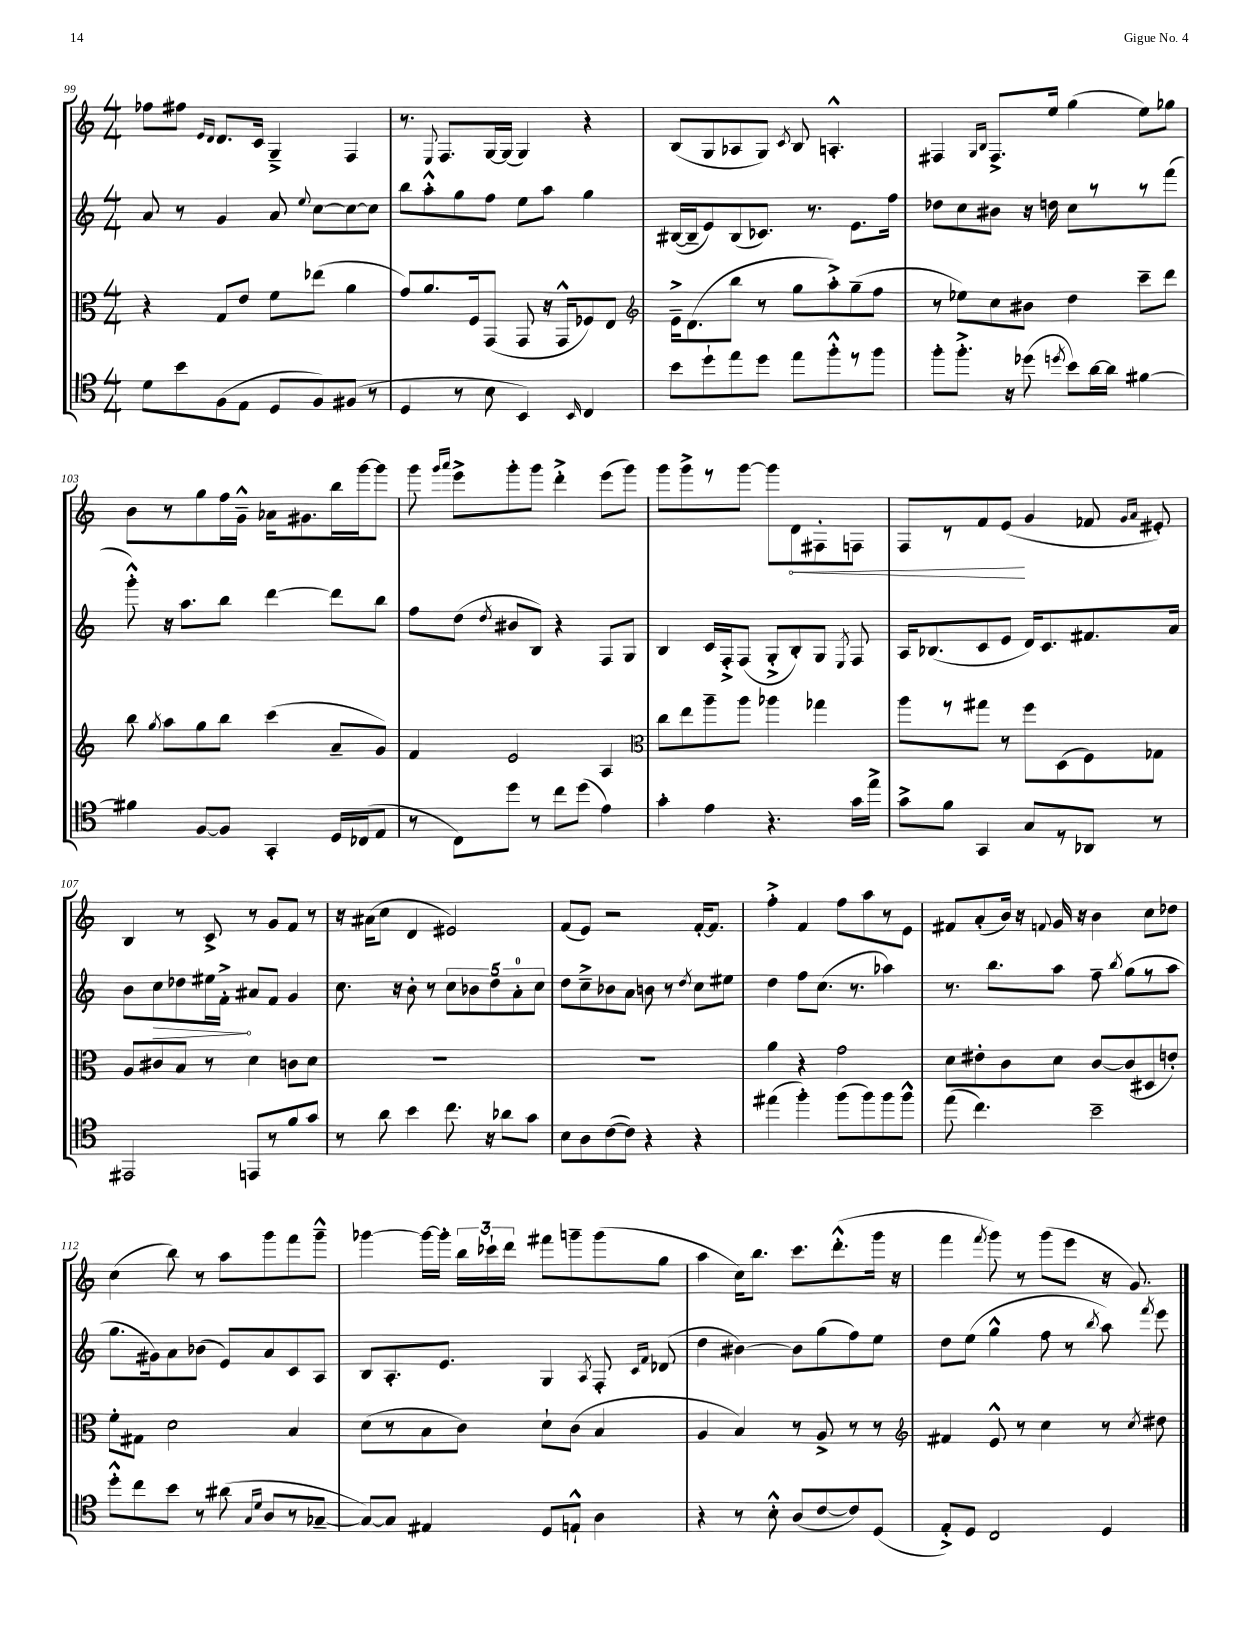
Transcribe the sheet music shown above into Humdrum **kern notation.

**kern	**kern	**kern	**kern
*staff4	*staff3	*staff2	*staff1
*clefC4	*clefC3	*clefG2	*clefG2
*k[]	*k[]	*k[]	*k[]
*M4/4	*M4/4	*M4/4	*M4/4
8d	4r	8a	8ff-
8b	.	8r	8ff#
.	.	.	16qqe
.	.	.	16qqd
(8F	8G	4g	8.d
8E	8e	.	.
.	.	.	16c
8D	8f	8a	4G~^
.	.	8qqee	.
8F)	(8ee-	[8cc	.
(8F#	4a	8cc_	4F
8r	.	8cc]	.
=	=	=	=
4D	8g)	8bb	8.r
.	8.a	8aa'^^	.
.	.	.	8qqE
.	.	.	8.F
8r	.	8gg	.
.	16F	.	.
8B	(8GG	8ff	[16G
.	.	.	(16G]
4BB)	8GG	8ee	4G)
.	16r	8aa	.
.	16GG^^	.	.
16qqBB	.	.	.
4C	8F-)	4gg	4r
.	8E	.	.
=	=	=	=
*	*clefG2	*	*
8b	16e~^	([16B#	(8B
.	(8.d	16B#~]	.
8dd`	.	8e)	8G
8ee	8bb	(8B#	8A-
8dd	8r	8.c-)	8G)
.	.	.	8qc
8ee	8gg	.	8B
.	.	8.r	.
8ff'^^	8aa'^)	.	4.A'^^
8r	(8gg~	8.e	.
8ff	8ff	.	.
.	.	16ff	.
=	=	=	=
8ff'	8r	8dd-	4F#
8.ff'^	8ee-)	8cc	.
.	.	.	16qqG
.	.	.	16qqB
.	8cc	8b#	8.F#^
16r	.	.	.
(8dd-	8b#	16r	.
.	.	16dd	16ee
8qdd	.	.	.
8b)	4dd	8cc	(4gg
[16a	.	8r	.
16a]	.	.	.
[4f#	8ccc~	8r	8ee)
.	8ddd	(8fff	8gg-
=	=	=	=
4f#]	8bb	8ggg'^^)	8b
.	8qgg	.	.
.	8aa	16r	8r
.	.	8.aa	.
[8F	8gg	.	8gg
8F]	8bb	8bb	16ff
.	.	.	16g~^^
4GG'	(4ccc	[4ddd	16a-
.	.	.	8.g#
16D	8a~	8ddd]	16bb
(16C-	.	.	[16ggg
8E	8g)	8bb	8ggg]
=	=	=	=
8r	4f	8ff	8ggg
.	.	.	16qqggg
.	.	.	16qqaaa
8C)	.	(8dd	8eee^
.	.	8qdd	.
8dd	2e	8b#	8ggg'
8r	.	8B)	8ggg
8cc	.	4r	4ddd'^
(8dd	.	.	.
4e)	4A	8F	(8eee
.	.	8G	8ggg)
=	=	=	=
*	*clefC3	*	*
4g'	8cc	4B	8ggg
.	8ee	.	8ggg^
4e	8aa~	16c	8r
.	.	16F'^	.
.	8aa	(8F	[8ggg
4.r	4aa-	8G'^	8ggg]
.	.	8B')	8d
.	4gg-	8G	8F#'
.	.	8qE	.
16g	.	8F	8F
16ee^	.	.	.
=	=	=	=
8g^	8aa	16A	8F
.	.	(8.B-	.
8f	8r	.	8r
4GG	8gg#	8c	8f
.	8r	8e	(8e
8G	8ff	16d)	4g
.	.	8.c	.
8r	(8D	.	.
8AA-	8F)	8.f#	8f-
.	.	.	16qqg
.	.	.	16qqa
8r	8G-	.	8e#')
.	.	16a	.
=	=	=	=
2EE#	8A	8b	4B
.	8c#	8cc	.
.	8B	8dd-	8r
.	8r	16ee#	8c^
.	.	16f'^	.
8EE	4d	8a#	8r
8r	.	8f	8g
8f	8c	4g	8f
8g	8d	.	8r
=	=	=	=
8r	1r	8.cc	16r
.	.	.	(16a#
8a	.	.	8cc
.	.	16r	.
4b	.	8b'	4d
.	.	8r	.
8.cc	.	10cc	2e#)
.	.	10b-	.
16r	.	.	.
.	.	10dd	.
8a-	.	.	.
.	.	10a'	.
8g	.	.	.
.	.	10cc	.
=	=	=	=
8B	1r	8dd	(8f
8A	.	8cc~^	8e)
([8c	.	8b-	2r
8c])	.	8a	.
4r	.	8b	.
.	.	8r	.
.	.	8qdd	.
4r	.	8cc	[16f'
.	.	.	8.f]
.	.	8ee#	.
=	=	=	=
(4ee#	4a	4dd	4ff'^
4ff')	4r	8ff	4f
.	.	(8.cc	.
(8ff	2g	.	8ff
.	.	8.r	.
8ff)	.	.	8aa
8ff	.	4aa-)	8r
8ff^^	.	.	8e
=	=	=	=
(8ee	8d	8.r	8f#
4.cc)	8e#'	.	(8a'
.	.	8.bb	.
.	8c	.	16b)
.	.	.	16r
.	.	.	8qqf
.	8d	8aa	16g
.	.	.	16r
2b~	[8c	8ff~	4b
.	.	8qbb	.
.	(8c]	(8gg	.
.	8D#	8r	8cc
.	8e')	8aa	8dd-
=	=	=	=
8dd'^^	8f'	8.gg	(4cc
8cc	8G#	.	.
.	.	16g#)	.
8b	2d	8a	8bb)
8r	.	(8b-	8r
(8a#	.	8e)	8aa
16qqG	.	.	.
16qqd	.	.	.
8A	.	8a	8ggg
8r	4B	8c	8fff
[8G-~	.	8A	8ggg~^^
=	=	=	=
8G-_)	(8d	8B	[4ggg-
8G-]	8r	8.A'	.
4E#	8B	.	16ggg-_
.	.	8.e	16ggg-']
.	8c)	.	24bb
.	.	.	24ccc-`
.	.	.	24ddd
8D	8d`	4G	8fff#
8E`^^	(8c	.	8ggg~
.	.	8qA	.
4A	4B	8F'	(8ggg
.	.	16qqc	.
.	.	16qqf	.
.	.	(8d-	8gg
=	=	=	=
4r	4A	4dd	4aa
8r	4B)	[4b#)	16cc)
.	.	.	8.bb
8B'^^	.	.	.
(8A	8r	8b#]	8.ccc
[8c	8A^	(8gg	.
.	.	.	(8.ddd'^^
8c])	8r	8ff)	.
(8D	8r	8ee	16ggg
.	.	.	16r
=	=	=	=
*	*clefG2	*	*
8E'^)	4f#	8dd	4fff
8D	.	(8ee	.
.	.	.	8qfff
2C	8e^^	4gg^^	8ggg)
.	8r	.	8r
.	4cc	8ff	(8ggg
.	.	8r	8eee
.	.	8qbb	.
4D	8r	8aa)	16r
.	.	.	8.g)
.	8qcc	8qfff	.
.	8dd#	8eee	.
==	==	==	==
*-	*-	*-	*-
